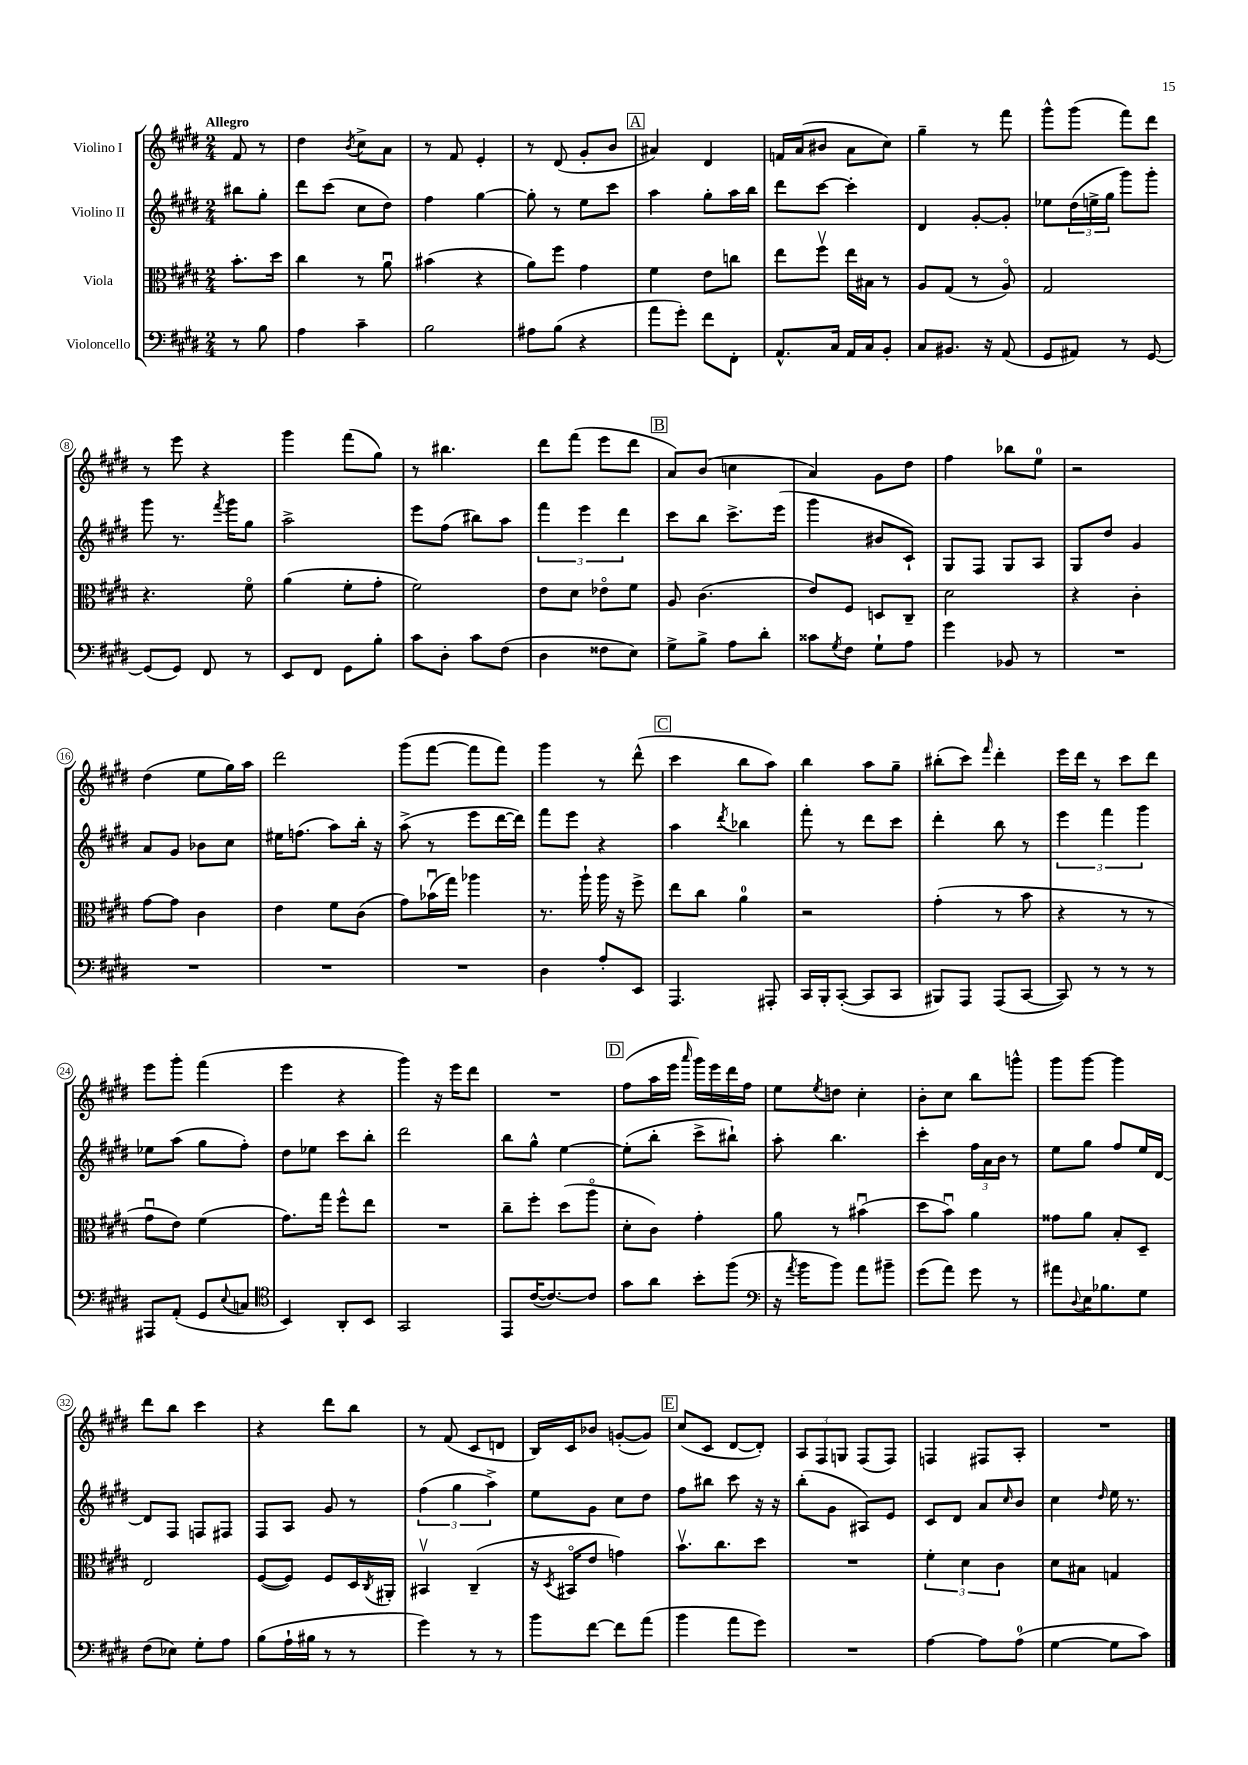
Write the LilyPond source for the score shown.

<<
\new StaffGroup <<
\new Staff = "s0" \with { instrumentName = "Violino I" } {
    \clef treble \key e \major \numericTimeSignature \time 2/4 \partial 4 \tempo "Allegro"
    fis'8 r8 |
    dis''4 \acciaccatura { b'8 } cis''8-> a'8 |
    r8 fis'8 e'4-. |
    r8 dis'8( gis'8-. b'8 |
    \mark \markup { \box "A" } ais'4) dis'4 |
    f'16 a'16( bis'8 a'8 cis''8) |
    gis''4-- r8 fis'''8 |
    gis'''8-^ gis'''8( fis'''8) dis'''8 |
    r8 e'''8 r4 |
    gis'''4 fis'''8( gis''8) |
    r8 bis''4. |
    dis'''8 fis'''8( e'''8 dis'''8 |
    \mark \markup { \box "B" } a'8) b'8( c''4 |
    a'4) gis'8 dis''8 |
    fis''4 bes''8 e''8-0 |
    r2 |
    dis''4( e''8 gis''16) a''16 |
    dis'''2 |
    gis'''8( fis'''8~ fis'''8 fis'''8) |
    gis'''4 r8 dis'''8-^( |
    \mark \markup { \box "C" } cis'''4 b''8 a''8) |
    b''4 a''8 gis''8-- |
    bis''8-.( cis'''8) \grace { fis'''16 } dis'''4-. |
    e'''16 dis'''16 r8 cis'''8 dis'''8 |
    e'''8 gis'''8-. fis'''4( |
    e'''4 r4 |
    gis'''4) r16 e'''16 dis'''8 |
    R2 |
    \mark \markup { \box "D" } fis''8( a''16 e'''16 \grace { a'''16 } gis'''16) e'''16 dis'''16 fis''16 |
    e''8 \acciaccatura { e''8 } d''8 cis''4-. |
    b'8-. cis''8 b''8 g'''8-^ |
    gis'''8 gis'''8~ gis'''4 |
    dis'''8 b''8 cis'''4 |
    r4 dis'''8 b''8 |
    r8 fis'8( cis'8 d'8 |
    b16) cis'16 bes'8 g'8~-.( g'8) |
    \mark \markup { \box "E" } cis''8( cis'8 dis'8~ dis'8-.) |
    \tuplet 3/2 { a8 fis8 g8 } fis8( fis8) |
    f4 fis8 a8-. |
    R2 \bar "|." |
}
\new Staff = "s1" \with { instrumentName = "Violino II" } {
    \clef treble \key e \major \numericTimeSignature \time 2/4 \partial 4
    bis''8 gis''8-. |
    dis'''8 cis'''8( cis''8 dis''8) |
    fis''4 gis''4~ |
    gis''8-. r8 e''8 cis'''8 |
    \mark \markup { \box "A" } a''4 gis''8-. a''16 b''16 |
    dis'''8 cis'''8~ cis'''4-. |
    dis'4 gis'8~-. gis'8-. |
    ees''8 \tuplet 3/2 { dis''16( e''16-> gis''16 } gis'''8) gis'''8-. |
    gis'''8 r8. \acciaccatura { fis'''8 } gis'''16 gis''8 |
    a''2-> |
    e'''8 fis''8( bis''8) a''8 |
    \tuplet 3/2 { fis'''4 e'''4 dis'''4 } |
    \mark \markup { \box "B" } cis'''8 b''8 cis'''8.-> e'''16( |
    gis'''4 bis'8 cis'8-!) |
    gis8 fis8 gis8 a8 |
    gis8 dis''8 gis'4 |
    a'8 gis'8 bes'8 cis''8 |
    eis''16 f''8.( a''8) b''16-. r16 |
    a''8->( r8 e'''8 dis'''16~ dis'''16) |
    fis'''8 e'''8 r4 |
    \mark \markup { \box "C" } a''4 \acciaccatura { dis'''8 } bes''4 |
    fis'''8-. r8 dis'''8 cis'''8 |
    dis'''4-. b''8 r8 |
    \tuplet 3/2 { e'''4 fis'''4 gis'''4 } |
    ees''8 a''8( gis''8 fis''8-.) |
    dis''8 ees''8 cis'''8 b''8-. |
    dis'''2 |
    b''8 gis''8-^ e''4~ |
    \mark \markup { \box "D" } e''8-.( b''8-. cis'''8-> bis''8-!) |
    a''8-. b''4. |
    cis'''4-. \tuplet 3/2 { fis''16 a'16 b'16 } r8 |
    e''8 gis''8 fis''8 e''16 dis'16~ |
    dis'8 fis8 f8 fis8 |
    fis8 a8 gis'8 r8 |
    \tuplet 3/2 { fis''4( gis''4 a''4->) } |
    e''8 gis'8 cis''8 dis''8 |
    \mark \markup { \box "E" } fis''8 bis''8 cis'''8 r16 r16 |
    b''8-.( gis'8 ais8) e'8 |
    cis'8 dis'8 a'8 \grace { cis''16 } b'8 |
    cis''4 \grace { dis''16 } e''16 r8. \bar "|." |
}
\new Staff = "s2" \with { instrumentName = "Viola" } {
    \clef alto \key e \major \numericTimeSignature \time 2/4 \partial 4
    b'8.-. dis''16 |
    cis''4 r8 a'8\downbow |
    bis'4( r4 |
    a'8) fis''8 gis'4 |
    \mark \markup { \box "A" } fis'4 e'8 c''8 |
    e''8 fis''8\upbow e''16 bis16 r8 |
    a8 gis8( r8 a8\flageolet) |
    gis2 |
    r4. fis'8\flageolet |
    a'4( fis'8-. gis'8-. |
    fis'2) |
    e'8 dis'8 ees'8\flageolet fis'8 |
    \mark \markup { \box "B" } a8 cis'4.( |
    e'8) fis8 d8 cis8-- |
    dis'2 |
    r4 cis'4-. |
    gis'8~ gis'8 cis'4 |
    e'4 fis'8 cis'8( |
    gis'8) bes'16\downbow( gis''16) aes''4 |
    r8. a''16-! a''16 r16 fis''8-> |
    \mark \markup { \box "C" } e''8 cis''8 a'4-0 |
    r2 |
    gis'4-.( r8 b'8 |
    r4 r8 r8 |
    gis'8\downbow e'8) fis'4( |
    gis'8.) gis''16 fis''8-^ e''8 |
    R2 |
    cis''8-- fis''8-. dis''8( a''8\flageolet |
    \mark \markup { \box "D" } dis'8-. cis'8) gis'4-. |
    a'8 r8 bis'4\downbow( |
    dis''8 b'8\downbow) a'4 |
    gisis'8 a'8 b8-. dis8-- |
    e2 |
    fis8~( fis8) fis8 dis16 \acciaccatura { cis8 } ais,16-. |
    bis,4\upbow cis4--( |
    r16 \acciaccatura { dis8 } bis,16\flageolet e'8 g'4) |
    \mark \markup { \box "E" } b'8.\upbow cis''8. dis''8 |
    R2 |
    \tuplet 3/2 { fis'4-. dis'4 cis'4 } |
    dis'8 bis8 g4 \bar "|." |
}
\new Staff = "s3" \with { instrumentName = "Violoncello" } {
    \clef bass \key e \major \numericTimeSignature \time 2/4 \partial 4
    r8 b8 |
    a4 cis'4-- |
    b2 |
    ais8 b8( r4 |
    \mark \markup { \box "A" } a'8 gis'8-.) fis'8 fis,8-. |
    a,8.-^ cis16 a,16 cis16 b,8-. |
    cis8 bis,8. r16 a,8( |
    gis,8 ais,8) r8 gis,8~ |
    gis,8( gis,8) fis,8 r8 |
    e,8 fis,8 gis,8 b8-. |
    cis'8 dis8-. cis'8 fis8( |
    dis4 fisis8 e8) |
    \mark \markup { \box "B" } gis8-> b8-> a8 dis'8-. |
    cisis'8 \acciaccatura { gis8 } fis8 gis8-! a8 |
    gis'4 bes,8 r8 |
    R2 |
    R2 |
    R2 |
    R2 |
    dis4 a8-. e,8 |
    \mark \markup { \box "C" } a,,4. ais,,8-. |
    cis,16 b,,16-. cis,8~-.( cis,8 cis,8 |
    bis,,8) a,,8 a,,8( cis,8~ |
    cis,8) r8 r8 r8 |
    ais,,8 a,8-.( gis,8 \appoggiatura { e8 } c8 |
    \clef tenor b,4) a,8-. b,8 |
    gis,2 |
    e,8 cis'16~( cis'8.~) cis'8 |
    \mark \markup { \box "D" } gis'8 a'8 b'8-. fis''8( |
    \clef bass r16 \acciaccatura { a'8 } b'16 b'8) a'8 bis'8-- |
    gis'8( a'8) gis'8 r8 |
    ais'8 \appoggiatura { dis8 } e16 bes8. gis8 |
    fis8( ees8) gis8-. a8 |
    b8( a16-! bis16 r8 r8 |
    gis'4) r8 r8 |
    b'8 fis'8~ fis'8 a'8( |
    \mark \markup { \box "E" } b'4 a'8 gis'8) |
    R2 |
    a4~ a8 a8-0( |
    gis4~ gis8 cis'8) \bar "|." |
}
>>
>>
\layout { \context { \Score \override BarNumber.stencil = #(make-stencil-circler 0.1 0.3 ly:text-interface::print) } }
